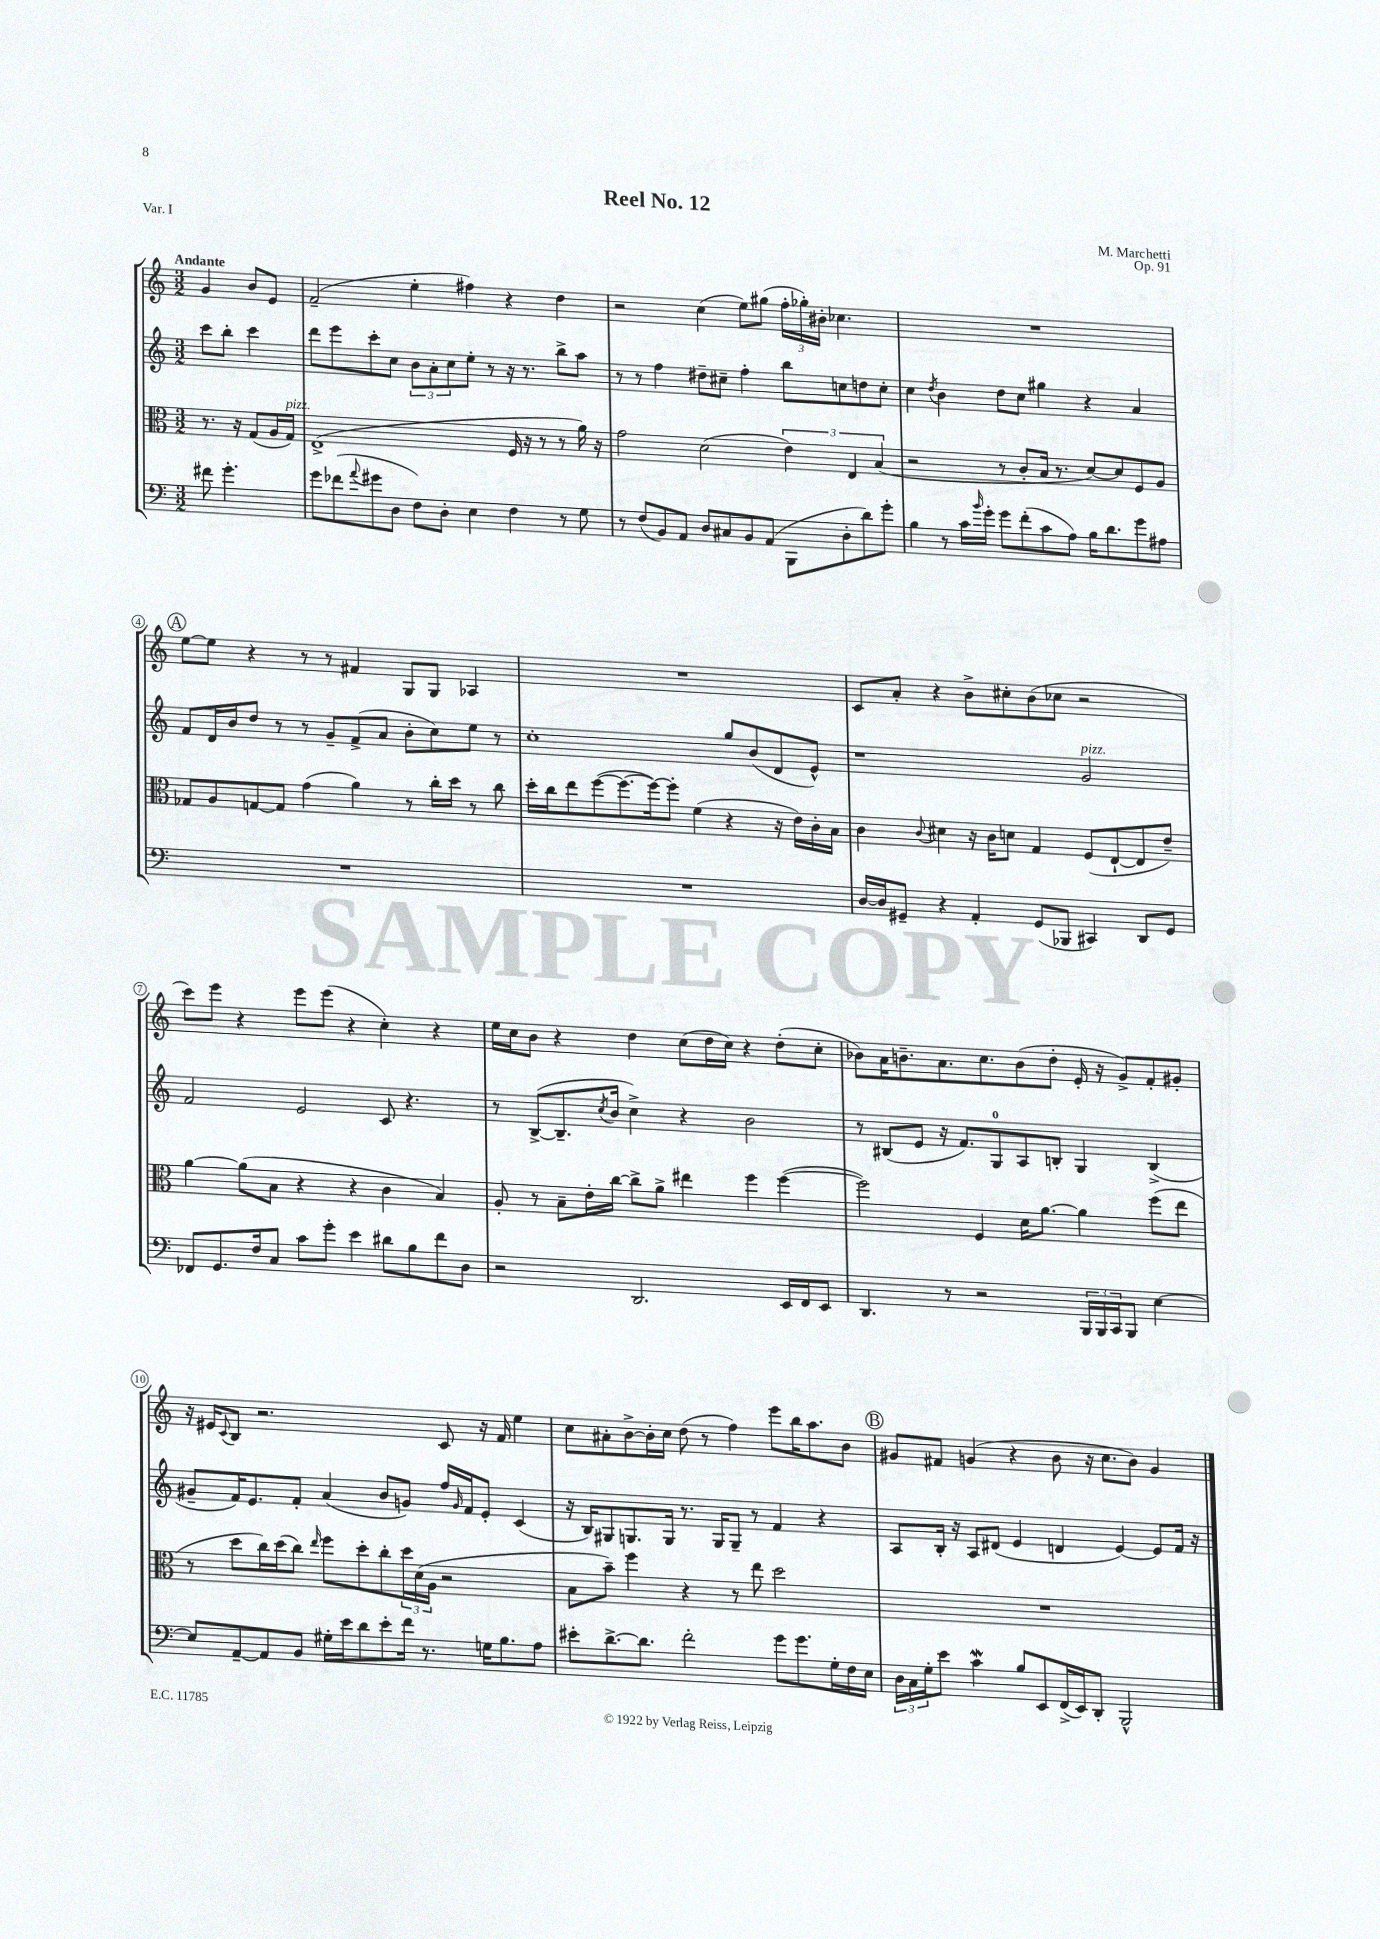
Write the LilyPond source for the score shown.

\header { title = "Reel No. 12" composer = "M. Marchetti" opus = "Op. 91" piece = "Var. I" }
<<
\new StaffGroup <<
\new Staff = "s0" {
    \clef treble \key c \major \numericTimeSignature \time 3/2 \partial 2 \tempo "Andante"
    g'4 b'8 e'8 |
    f'2--( e''4-. fis''4) r4 d''4 |
    r2 c''4( e''8) gis''8( \tuplet 3/2 { f''16-. ges''16-.) bis'16-. } ces''4. |
    R1. |
    \mark \markup { \circle "A" } e''8~ e''8 r4 r8 r8 fis'4 g8 g8 aes4 |
    R1. |
    c'8 a'8-. r4 b'8-> cis''8-. b'8( ces''8 r2 |
    c'''8) e'''8 r4 e'''8 e'''8( r4 c''4-.) r4 |
    e''16 c''16 b'8 r4 d''4 c''8( d''16 c''16) r4 d''8-.( c''8-. |
    bes'8) a'16 b'8.-- a'8. c''8. b'8( d''8-. e'16-. r16 g'8->) f'8-. gis'8-. |
    r16 eis'16 \appoggiatura { c'8 } b8 r2. c'8 r16 f'16 e''4 |
    c''8 ais'8-. b'8~-> b'16-. c''16 d''8( r8 f''4) e'''8 b''16 a''8. b'8 |
    \mark \markup { \circle "B" } gis'8 fis'8 g'4( r4 b'8 r16 c''8. b'8) g'4 \bar "|." |
}
\new Staff = "s1" {
    \clef treble \key c \major \numericTimeSignature \time 3/2 \partial 2
    c'''8 b''8-. c'''4 |
    d'''8 e'''8 c'''8-. c''8 \tuplet 3/2 { b'8 a'8-. c''8 } e''8-. r8 r16 r8. b''8-> a''8 |
    r8 r8 f''4 dis''8-- cis''8-- f''4-. b''8 c''8 d''8 c''8-. |
    c''4 \acciaccatura { d''8 } b'4 d''8 c''8 gis''4 r4 a'4 |
    \mark \markup { \circle "A" } f'8 d'16 b'16 d''8 r8 r8 g'8-- f'8->( a'8 b'8-. c''8) e''8 r8 |
    c''1-. g''8 b'8( d'8 e'8-^) |
    r1 g'2^\markup { \italic "pizz." } |
    f'2 e'2 c'8 r4. |
    r8 b8~->( b8.-- \acciaccatura { c''8 } b'16 c''4->) r4 b'2 |
    r8 bis8( e'8 r16 f'8.) g8-0 a8 b8-. g4 b4->( |
    gis'8-- f'16) e'8. f'8-. a'4( b'8 g'8) f''16 \grace { g'16 } f'16 e'8-. c'4( |
    r16 b16) gis8 g8. g16 r8. g16 g8-- r8 f'4 r4 |
    \mark \markup { \circle "B" } a8 b16-. r16 a8 dis'8( e'4 d'4 e'4~) e'8 f'16 r16 \bar "|." |
}
\new Staff = "s2" {
    \clef alto \key c \major \numericTimeSignature \time 3/2 \partial 2
    r8. r16 g8( a16 g16^\markup { \italic "pizz." }) |
    e1->( f16 r16 r8 r8 a'16) r16 |
    g'2 d'2( \tuplet 3/2 { e'4) e4 b4( } |
    r2 r8 c'8-. b16 r8. d'8~) d'8 f8 a8 |
    \mark \markup { \circle "A" } ges8 a8 g8~ g8 g'4( a'4) r8 c''16-. d''16 r8 c''8 |
    d''16-. c''16 e''8 f''8~( f''8.~ f''16~) f''8-. f'4( r4 r16 e'16) c'16-. b16 |
    c'4 \appoggiatura { c'8 } dis'4 r16 c'16 d'8 g4 f8( e8~-! e8 e'8--) |
    a'4~ a'8( b8 r4 r4 c'4 b4) |
    a8-. r8 b8-- e'16-. c''16~ c''8-> a'8-> eis''4 f''4 f''4~( |
    f''2) f4 d'16 a'8.~ a'4 f''8( e''8 |
    r8 d''8 c''16) d''16( c''8) \grace { e''16 } f''8 d''8-. c''8-. \tuplet 3/2 { d''16 d'16( a16 } r2 |
    b8 b'8--) f''4 r4 r8 e''8 d''2 |
    \mark \markup { \circle "B" } R1. \bar "|." |
}
\new Staff = "s3" {
    \clef bass \key c \major \numericTimeSignature \time 3/2 \partial 2
    fis'8 g'4.-. |
    g'8 fes'8( \appoggiatura { a'8 } gis'8 d8 f8) d8-. e4 f4 r8 g8 |
    r8 f8( b,8) a,8 d8 cis8 b,8 a,8( b,,8 d8-. d'8) g'8-. |
    b4 r8 c'16 \grace { b'16 } g'16-. g'8 f'8-.( c'8 a8) b16 d'8. g'8 ais8 |
    \mark \markup { \circle "A" } R1. |
    R1. |
    d16~ d16 gis,8-- r4 a,4-. gis,8( bes,,8 cis,4) d,8 gis,8 |
    fes,8 g,8. f16 c8 c'8 g'8-. e'4 dis'8 b8 f'8 d8 |
    r2 d,2. e,16 f,16 e,8 |
    d,4. r8 r2 \tuplet 3/2 { b,,16 b,,16 c,16 } b,,8 e4~ |
    e8 a,8~-- a,8 b,8 gis16-. e'16 d'8 e'8-. f'16 r8. g16 b8. a8 |
    eis'8-. d'8.~-> d'8. f'2-. g'8 g'8. g16-. f16 e16 |
    \mark \markup { \circle "B" } \tuplet 3/2 { d16 c16 g16-. } e'8 c'4\mordent b8 e,8 f,16->( e,16) d,8-. b,,2-^ \bar "|." |
}
>>
>>
\layout { \context { \Score \override BarNumber.stencil = #(make-stencil-circler 0.1 0.3 ly:text-interface::print) } }
